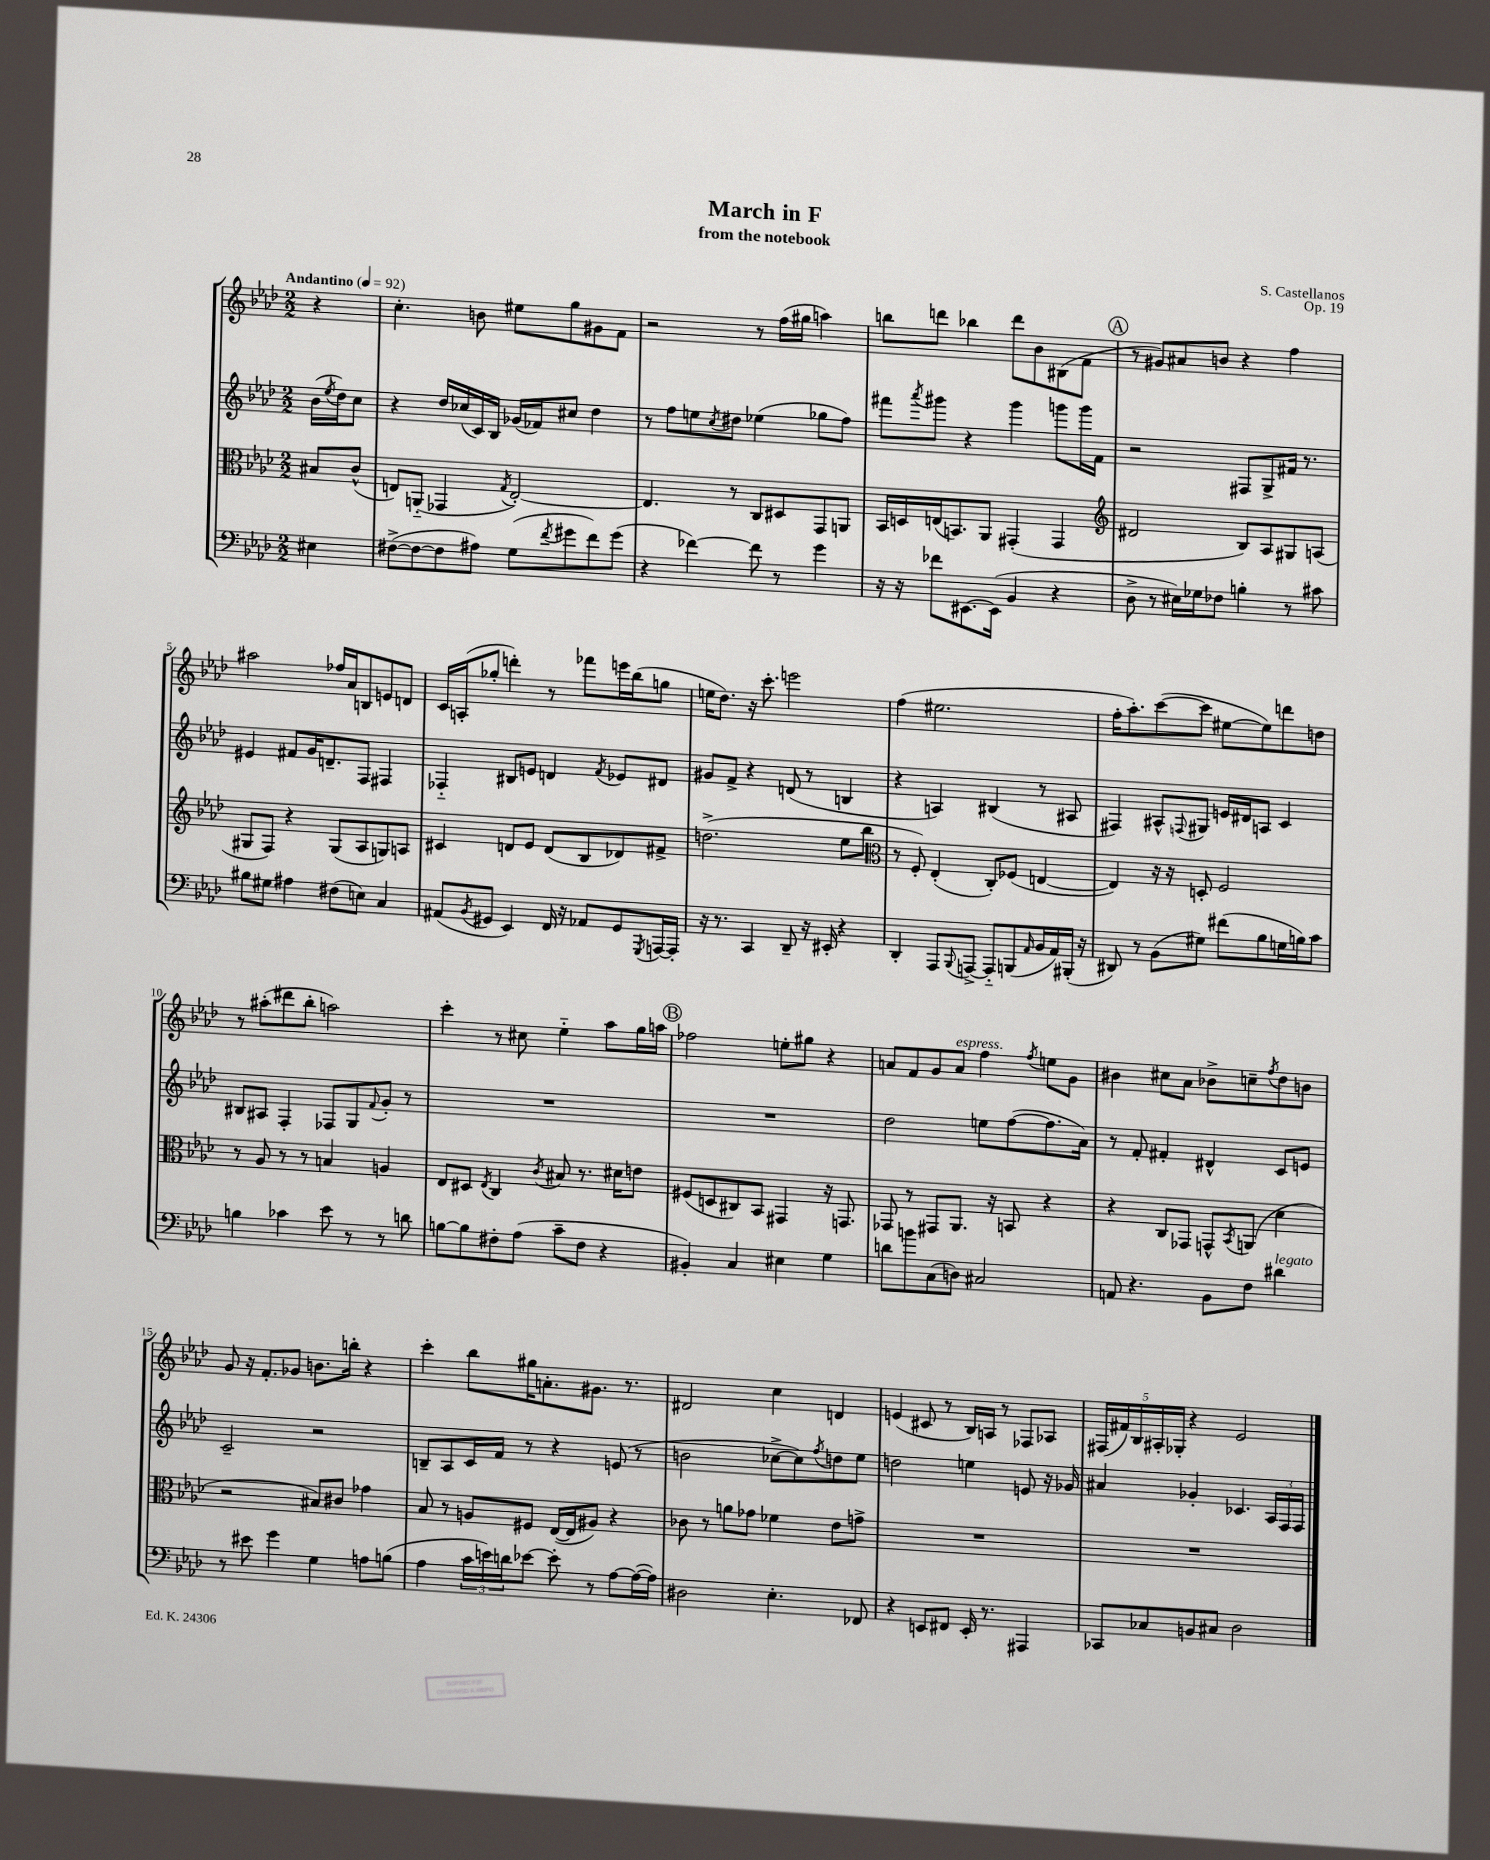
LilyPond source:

\header { title = "March in F" composer = "S. Castellanos" subtitle = "from the notebook" opus = "Op. 19" }
<<
\new StaffGroup <<
\new Staff = "s0" {
    \clef treble \key aes \major \numericTimeSignature \time 2/2 \partial 4 \tempo "Andantino" 4 = 92
    r4 |
    c''4.-. b'8 eis''8 g''8 gis'8 f'8 |
    r2 r8 f''16( gis''16 a''4) |
    b''8 d'''8 bes''4 d'''8 bes'8 bis8( f'8 |
    \mark \markup { \circle "A" } r8 gis'8) ais'8 b'8 r4 f''4 |
    ais''2 fes''16 aes'16 b8 e'8 d'8 |
    c'16 a16-.( ges''8-. d'''4-.) r8 fes'''8 e'''16 bes''16( g''8 |
    e''16 des''8.) r16 c'''8.-. e'''2 |
    f''4( eis''2. |
    f''16-. aes''8.-.) c'''8~( c'''8 eis''8~ eis''8) d'''8 d''8 |
    r8 ais''8-.( dis'''8 bes''8-. a''2) |
    c'''4-. r8 cis''8 ees''4-_ aes''8 g''16 a''16 |
    \mark \markup { \circle "B" } fes''2 e''8-. gis''8 r4 |
    a'8 f'8 g'8 a'8^\markup { \italic "espress." } f''4 \acciaccatura { f''8 } e''8 g'8 |
    bis'4 cis''8 aes'8 bes'8-> c''8-- \acciaccatura { f''8 } des''8 b'8 |
    g'8 r16 f'8.-. ges'8 b'8. b''16-. r4 |
    c'''4-. bes''8 gis''16 a'8.-. gis'8. r8. |
    dis'2 c''4 d'4 |
    e'4( cis'8 r8 bes16) a16 r8 fes8 aes8 |
    \tuplet 5/4 { fis16( fis'16) bes16 ais16-. ges16-. } r4 ees'2 \bar "|." |
}
\new Staff = "s1" {
    \clef treble \key aes \major \numericTimeSignature \time 2/2 \partial 4
    bes'16( \acciaccatura { ees''8 } des''16) c''8 |
    r4 des''16 ces''16( c'16) bes16 ges'16( fes'16) cis''8 des''4 |
    r8 f''8 e''8 \acciaccatura { c''8 } dis''8 ees''4( ges''8 f''8) |
    fis'''8 \acciaccatura { aes'''8 } gis'''8 r4 gis'''4 g'''8 g'''16 f'16 |
    \mark \markup { \circle "A" } r2 fis8 g8-> fis'16 r8. |
    eis'4 fis'8 g'16 d'8.-- f8 fis4 |
    fes4-_ bis8 e'8 d'4 \acciaccatura { f'8 } ees'8 dis'8 |
    gis'8 f'8-> r4 d'8( r8 b4 |
    r4 a4) bis4( r8 ais8 |
    fis4) ais8-^ \appoggiatura { f8 } gis8 e'16 dis'16 a8 c'4 |
    bis8 ais8 f4-. fes8 g8 \appoggiatura { f'8 } g'8-. r8 |
    R1 |
    \mark \markup { \circle "B" } R1 |
    des''2 e''8 f''8~( f''8. aes'16) |
    r8 f'8-. fis'4-. dis'4-^ c'8 e'8 |
    c'2-- r2 |
    b8-- aes8 c'16 f'16 r8 r4 e'8( r8 |
    b'2 ces''8~-> ces''8) \acciaccatura { f''8 } d''8 ees''8 |
    d''2 e''4 e'8 r16 ges'16 |
    ais'4 ges'4-. ces'4. \tuplet 3/2 { aes16 f16 f16 } \bar "|." |
}
\new Staff = "s2" {
    \clef alto \key aes \major \numericTimeSignature \time 2/2 \partial 4
    bis8 c'8-^( |
    e8) a,8-_( ges,4 \acciaccatura { g8 } e2~-.) |
    e4. r8 c8 dis8 g,8 a,8 |
    bes,16 d16 e16( b,8.) aes,8 gis,4-.( gis,4 |
    \mark \markup { \circle "A" } \clef treble dis'2 bes8) aes8 gis8 a8( |
    gis8 f8) r4 gis8( aes8 g8) a8 |
    cis'4 d'8 ees'8 d'8( bes8 des'8) fis'8-> |
    d''2.->( ees''8 bes''8 |
    \clef alto r8 f8-.) ees4-.( c8-.) fes8( e4~ |
    e4) r16 r16 d8-. f2 |
    r8 aes8 r8 r8 b4 a4 |
    ees8 dis8 \acciaccatura { ees8 } c4 \acciaccatura { c'8 } bis8 r8. dis'16 e'8 |
    \mark \markup { \circle "B" } fis8( d8 cis8) bes,8 gis,4 r16 g,8. |
    ges,8 r8 gis,8 aes,8. r16 b,8 r4 |
    r4 c8 ges,8 g,8-^ \acciaccatura { bes,8 } a,8( des'4 |
    r2 bis8) cis'8 ges'4 |
    bes8 r8 a8 fis8 ees16~( ees16 ais8) r4 |
    ces'8 r8 a'8 ges'8 fes'4 ees'8 g'8-> |
    R1 |
    R1 \bar "|." |
}
\new Staff = "s3" {
    \clef bass \key aes \major \numericTimeSignature \time 2/2 \partial 4
    eis4 |
    fis8~->( fis8~ fis8 ais8) g8( \acciaccatura { f'8 } gis'8 f'8) gis'8( |
    r4 fes'4~) fes'8 r8 g'4 |
    r16 r16 fes'8 eis,8.~ eis,16( bes,4 r4 |
    \mark \markup { \circle "A" } des8-> r8 eis16) ges16 fes8 b4-. r8 cis'8 |
    bis8 gis8 ais4 fis8( e8) c4 |
    ais,8( \acciaccatura { bes,8 } gis,8 ees,4) f,16 r16 aes,8 gis,8 \acciaccatura { g,,8 } a,,16~ a,,16-. |
    r16 r8. c,4 des,8-- r16 eis,16-. r4 |
    des,4-. aes,,8 \appoggiatura { bes,,8 } a,,8~-> a,,8-_ b,,8( \grace { aes,16 } bes,16 aes,16) bis,,16-.( r16 |
    dis,8) r8 bes,8( gis8) fis'8( bes8 g16 b16) c'8 |
    b4 ces'4 ees'8 r8 r8 d'8 |
    b8~ b8 fis8-. aes8( c'8-- fis8 r4 |
    \mark \markup { \circle "B" } bis,4-.) c4 eis4 g4 |
    d'8 b'8 c8( d8) cis2 |
    a,8 r4. bes,8 f8 dis'4^\markup { \italic "legato" } |
    r8 eis'8 g'4 g4 a8 b8( |
    aes4 \tuplet 3/2 { c'16 e'16) d'16 } ees'8~ ees'8-. r8 aes8~ aes16~( aes16) |
    dis2 ees4.-. fes,8 |
    r4 e,8 fis,8 e,16-. r8. ais,,4 |
    ces,8 ces8 b,8 cis8 des2 \bar "|." |
}
>>
>>
